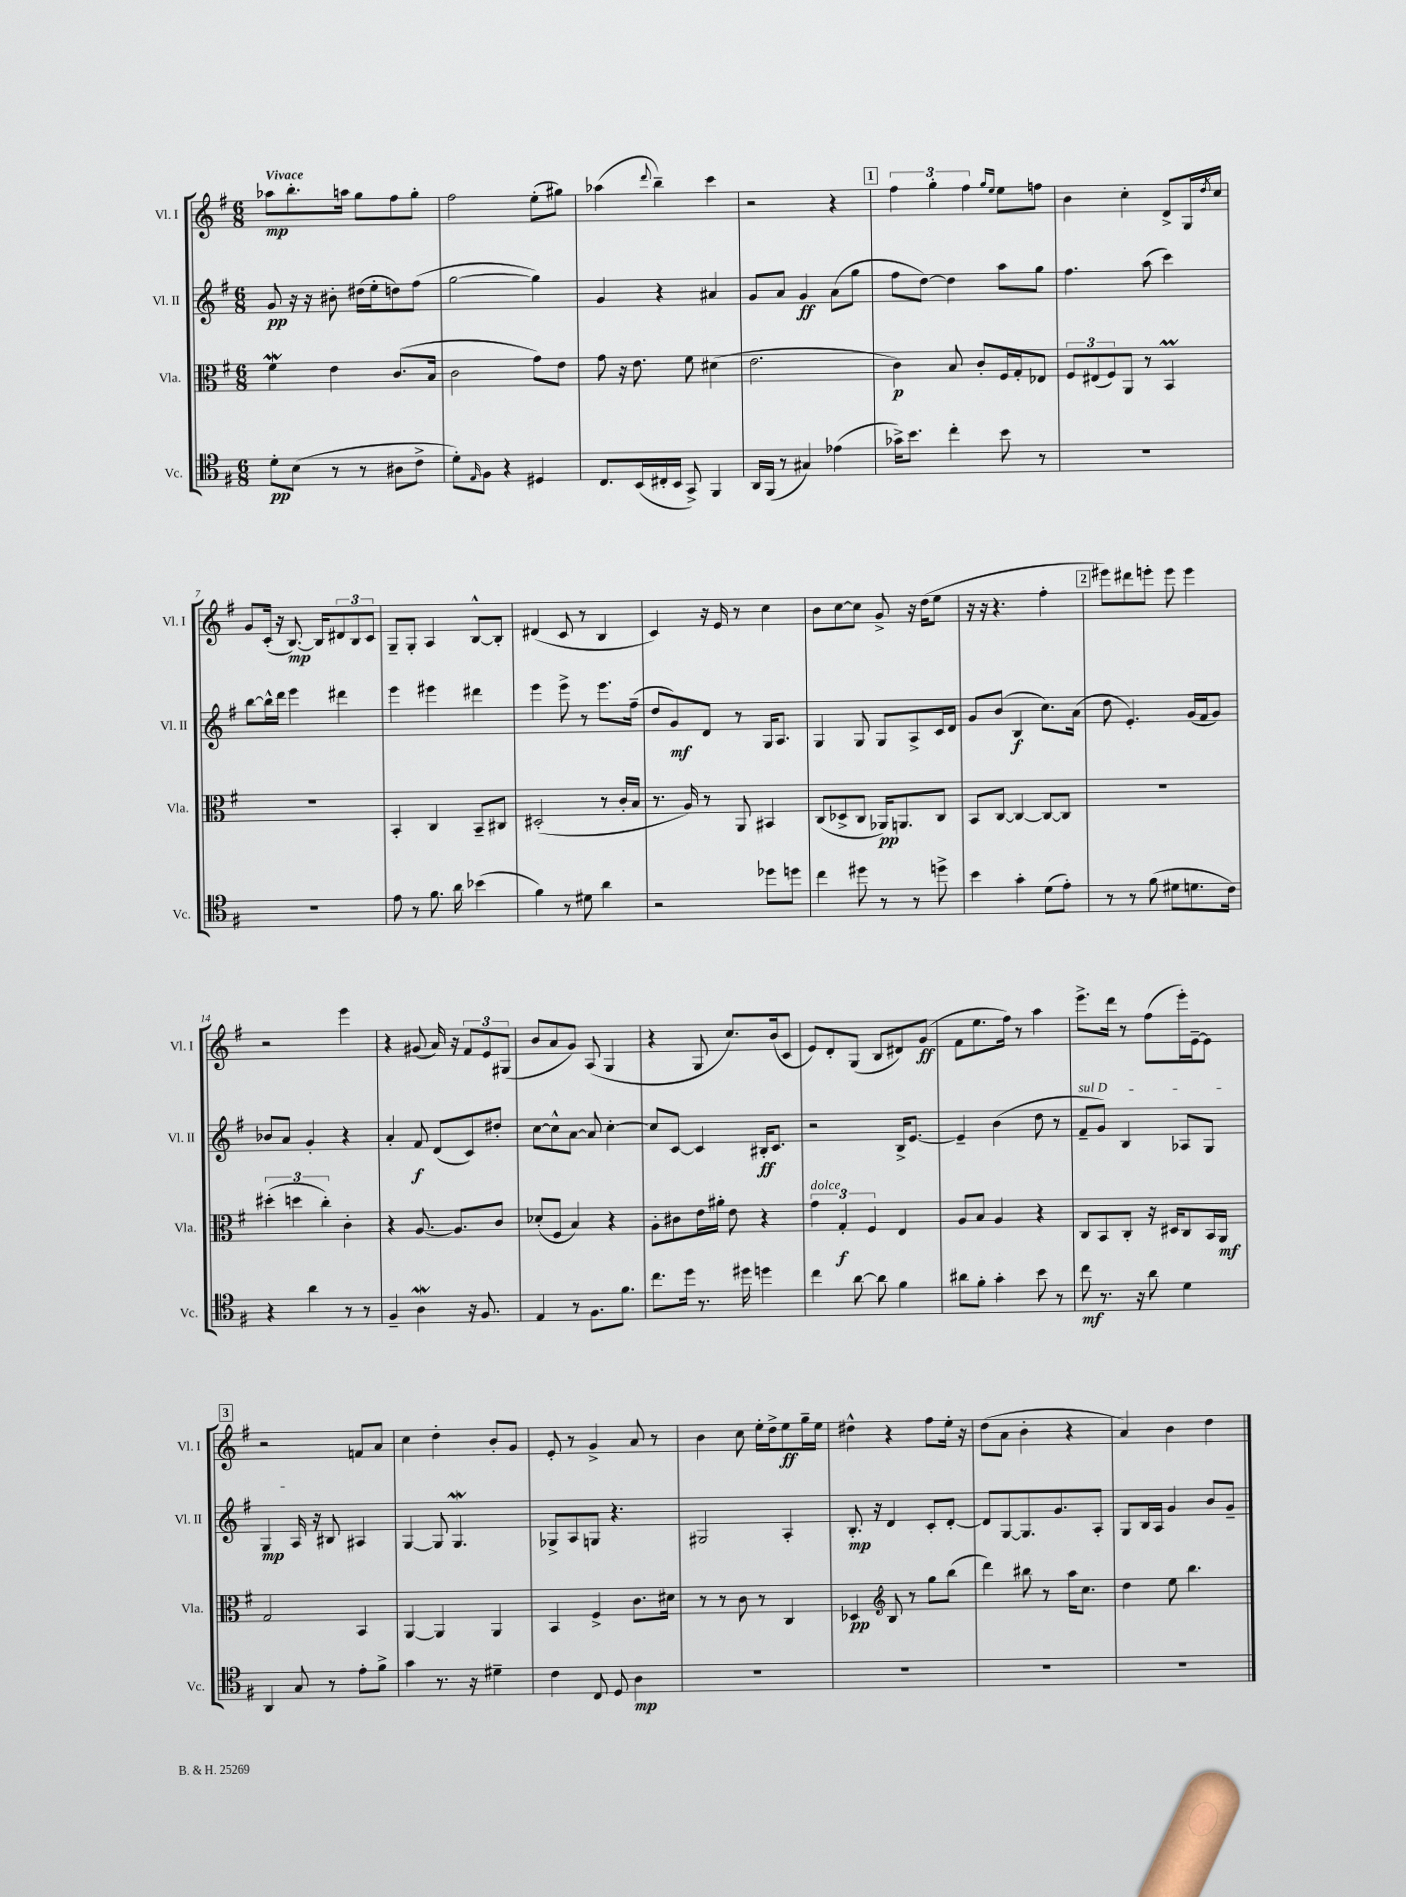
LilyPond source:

<<
\new StaffGroup <<
\new Staff = "s0" \with { instrumentName = "Vl. I" shortInstrumentName = "Vl. I" } {
    \clef treble \key g \major \numericTimeSignature \time 6/8 \tempo "Vivace"
    aes''8\mp b''8.-. a''16 g''8 fis''8 g''8-. |
    fis''2 e''8-.( gis''8) |
    aes''4( \appoggiatura { d'''8 } b''4--) c'''4 |
    r2 r4 |
    \mark \markup { \box "1" } \tuplet 3/2 { fis''4 g''4-. fis''4 } \grace { g''16 e''16 } e''8 f''8 |
    b'4 c''4-. d'8-> g16 \acciaccatura { d''8 } c''16 |
    g'8 c'16-.( r16 b8.~\mp) b16 \tuplet 3/2 { dis'8 b8 c'8 } |
    g8-- g8-. a4 b8~-^ b8-. |
    dis'4( c'8 r8 b4 |
    c'4) r16 e'16 r8 c''4 |
    b'8 c''8~ c''8 g'8-> r16 d''16( e''8 |
    r16 r16 r4. fis''4-. |
    \mark \markup { \box "2" } eis'''8) dis'''8 e'''8-. e'''8 e'''4 |
    r2 e'''4 |
    r4 gis'8( a'16) r16 \tuplet 3/2 { fis'8 e'8 gis8( } |
    b'8 a'8 g'8) a8( g4 |
    r4 g8 c''8.) b'16( c'8 |
    e'8) d'8-. g8( b8 dis'8) g'8\ff( |
    fis'8 e''8. fis''16) r8 a''4 |
    e'''8.-> d'''16 r8 fis''8( e'''16-.) e'16~-- e'8 |
    \mark \markup { \box "3" } r2 f'8 a'8 |
    c''4 d''4-. b'8-. g'8 |
    e'8-. r8 g'4-> a'8 r8 |
    b'4 c''8 e''16-. d''16-> e''8\ff g''16-- e''16 |
    dis''4-^ r4 fis''8 e''16-. r16 |
    d''8( a'8 b'4-. r4 |
    a'4) b'4 d''4 \bar "|." |
}
\new Staff = "s1" \with { instrumentName = "Vl. II" shortInstrumentName = "Vl. II" } {
    \clef treble \key g \major \numericTimeSignature \time 6/8
    g'8\pp r16 r16 bis'8-. dis''16( e''16-. d''8) fis''8( |
    g''2~ g''4) |
    g'4 r4 ais'4 |
    g'8 a'8 g'4\ff a'8( g''8 |
    \mark \markup { \box "1" } fis''8 d''8~) d''4 a''8 g''8 |
    fis''4. a''8( c'''4) |
    b''8~ b''16-^ d'''16 e'''4 dis'''4 |
    e'''4 eis'''4 dis'''4 |
    e'''4 e'''8-> r8 e'''8. fis''16--( |
    d''8 g'8\mf) d'8 r8 g16 a8. |
    g4 g8 g8 a8-> c'16 d'16 |
    g'8 b'8( b4\f c''8.) a'16( |
    \mark \markup { \box "2" } d''8 e'4.-.) g'16( fis'16 g'8) |
    bes'8 a'8 g'4-. r4 |
    a'4-. fis'8\f d'8( c'8) dis''8-. |
    c''8~ c''8-^ a'8~ a'8 c''4~-. |
    c''8 c'8~ c'4 bis16-.\ff c'8. |
    r2 b16-> e'8.~ |
    e'4-- b'4( d''8 r8 |
    \once \override TextSpanner.bound-details.left.text = \markup { \italic "sul D" } fis'8--\startTextSpan g'8) b4 aes8 g8 |
    \mark \markup { \box "3" } g4\mp a16\stopTextSpan r16 bis8 ais4 |
    g4~ g8 g4.\mordent |
    ges8-> a8 g8 r4. |
    gis2 a4-. |
    b8.-.\mp r16 d'4 c'8-. d'8~-. |
    d'8 g8~ g8. g'8. a8-. |
    g8 b16 a16 g'4 b'8 g'8-- \bar "|." |
}
\new Staff = "s2" \with { instrumentName = "Vla." shortInstrumentName = "Vla." } {
    \clef alto \key g \major \numericTimeSignature \time 6/8
    fis'4\mordent e'4 c'8.( b16 |
    c'2 g'8) e'8 |
    g'8 r16 e'8. fis'8 dis'4( |
    e'2. |
    \mark \markup { \box "1" } c'4\p) b8 c'8-. fis16 g16-. ees8 |
    \tuplet 3/2 { fis8 eis8( fis8) } a,8 r8 b,4\prall |
    R2. |
    b,4-. c4 b,8-- cis8 |
    dis2-.( r8 c'16-. b16 |
    r8. a16) r8 a,8 bis,4 |
    c8( des8-> c8 aes,16\pp) a,8. c8 |
    b,8 c8~ c4~ c8~ c8 |
    \mark \markup { \box "2" } R2. |
    \tuplet 3/2 { dis''4-.( d''4 c''4-.) } c'4-. |
    r4 a8.~ a8. c'8 |
    des'8-.( fis8 b4) r4 |
    a8-. cis'8 e'16 ais'16-. e'8 r4 |
    \tuplet 3/2 { g'4^\markup { \italic "dolce" } g4-.\f fis4 } e4 |
    a8 b8 a4 r4 |
    c8 b,8 c8-. r16 dis16 c8 b,16 a,16\mf |
    \mark \markup { \box "3" } g2 b,4 |
    a,4~ a,4 a,4 |
    b,4 fis4-> c'8. dis'16 |
    r8 r8 c'8 r8 c4 |
    des4\pp \clef treble b8 r8 g''8 b''8( |
    d'''4) bis''8 r8 a''16 c''8. |
    d''4 e''8 b''4. \bar "|." |
}
\new Staff = "s3" \with { instrumentName = "Vc." shortInstrumentName = "Vc." } {
    \clef tenor \key g \major \numericTimeSignature \time 6/8
    d'8-.\pp b8( r8 r8 ais8 c'8-> |
    d'8-.) \grace { e16 } fis8 r4 dis4 |
    c8. b,16( cis16-. b,16 g,8->) fis,4 |
    a,16 fis,16( r8 gis4) ees'4( |
    \mark \markup { \box "1" } ges'16->) b'8. c''4-. b'8 r8 |
    R2. |
    R2. |
    e'8 r8 fis'8. a'16 bes'4( |
    fis'4) r8 dis'8 a'4 |
    r2 des''8 d''8 |
    c''4 dis''8 r8 r8 d''8-> |
    b'4 g'4-. d'8( e'8-.) |
    \mark \markup { \box "2" } r8 r8 fis'8( dis'8 d'8. c'16) |
    r4 a'4 r8 r8 |
    fis4-- a4\mordent r16 fis8. |
    e4 r8 fis8. fis'8. |
    c''8. d''16 r8. dis''16 d''4 |
    c''4 a'8~ a'8 fis'4 |
    ais'8 fis'8-. g'4-. b'8 r8 |
    c''8\mf r8. r16 a'8 d'4 |
    \mark \markup { \box "3" } a,4 g8 r8 e'8-. fis'8-> |
    g'4 r8. r16 dis'4-- |
    c'4 c8 d8 a4\mp |
    R2. |
    R2. |
    R2. |
    R2. \bar "|." |
}
>>
>>
